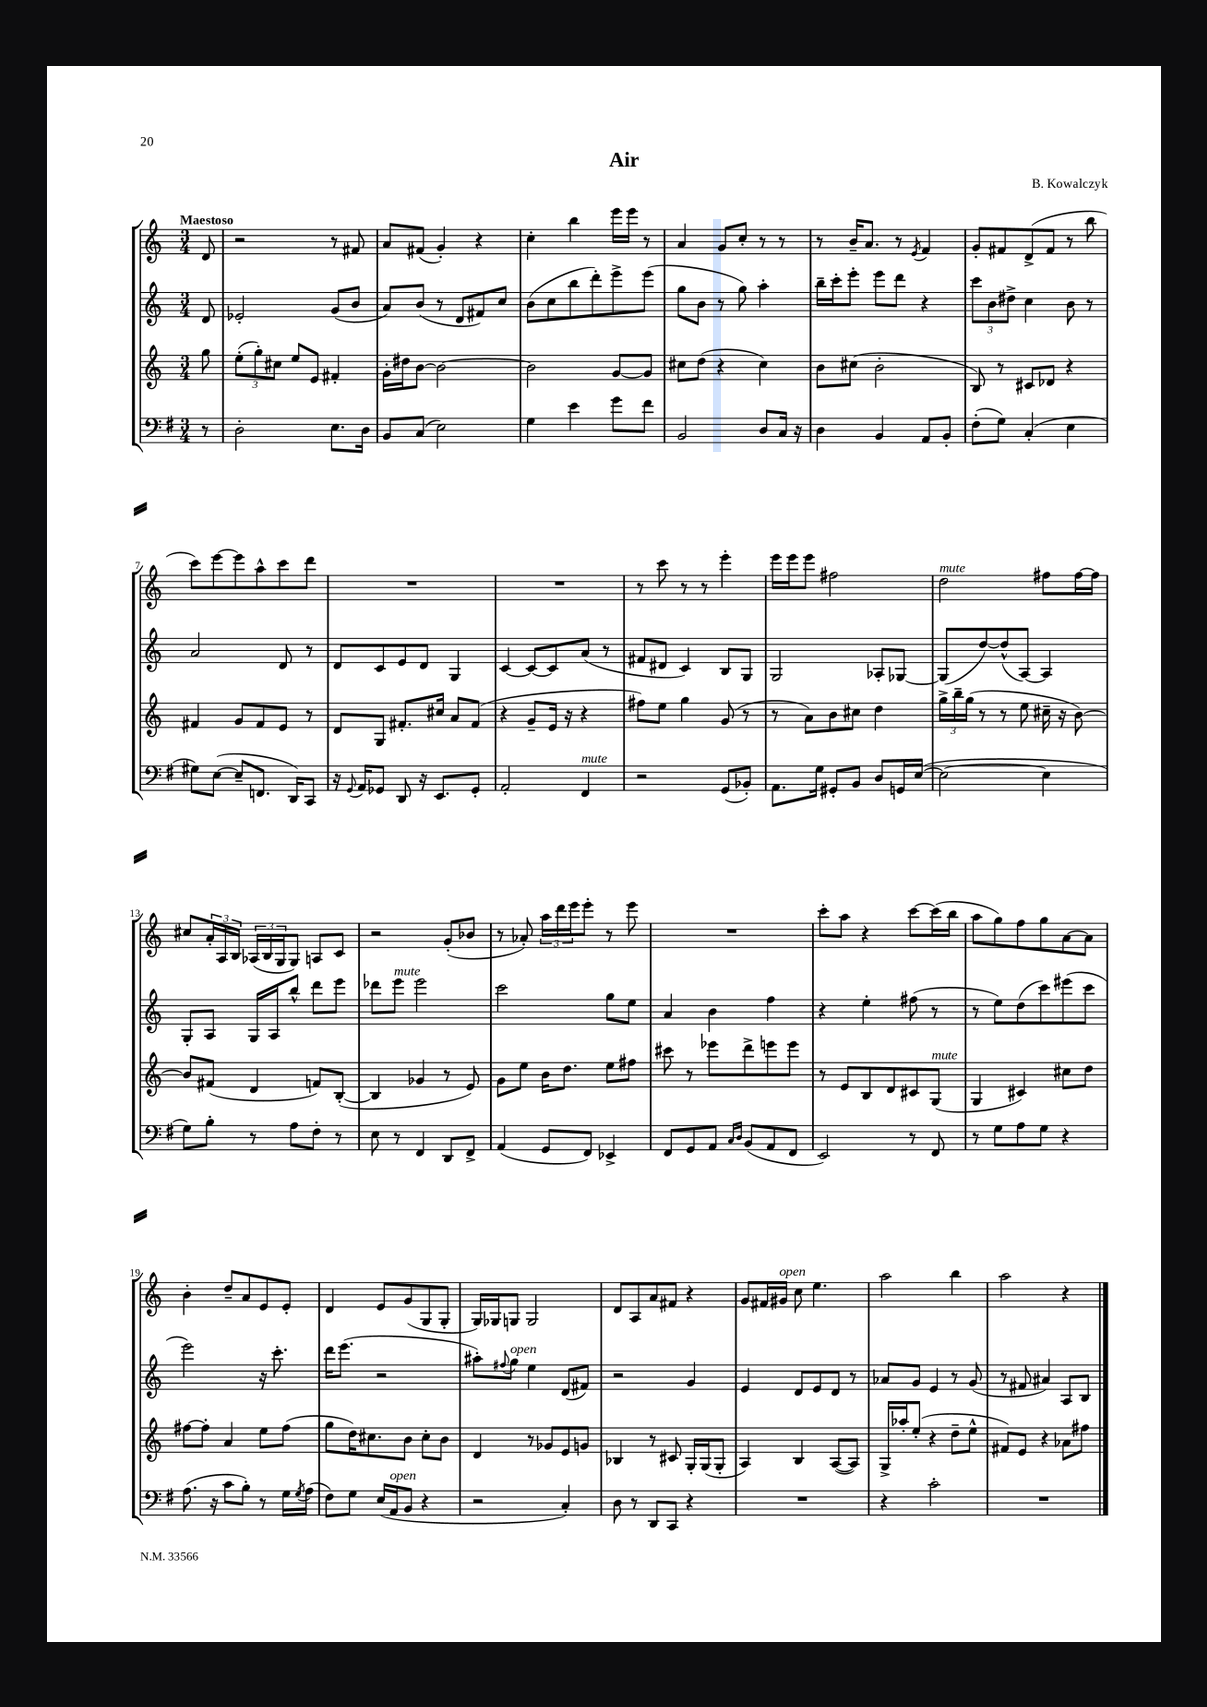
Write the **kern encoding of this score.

**kern	**kern	**kern	**kern
*part4	*part3	*part2	*part1
*staff4	*staff3	*staff2	*staff1
*clefF4	*clefG2	*clefG2	*clefG2
*k[f#]	*k[]	*k[]	*k[]
*M3/4	*M3/4	*M3/4	*M3/4
=	=	=	=
!	!	!	!LO:TX:a:B:t=Maestoso
8r	8gg\	8d/	8d/
=1	=1	=1	=1
2D'\	(12ee'\L	2e-X'/	2r
.	12gg'\)	.	.
.	12cc#X\J	.	.
.	8ee/L	.	.
.	8e/J	.	.
8.E\L	4f#X'/	(8g/L	8r
.	.	8b/J	8f#X/
16D\Jk	.	.	.
=2	=2	=2	=2
8BB/L	16g'\LL	8a/L)	8a/L
.	16dd#X\J	.	.
(8C/J	[8b\J	(8b/J	(8f#X/J
2E\)	2b\_	8r	4g'/)
.	.	8d/L	.
.	.	8f#X/)	4r
.	.	8cc/J	.
=3	=3	=3	=3
4G\	2b\]	(8b\L	4cc'\
.	.	8cc\	.
4e\	.	8bb\	4bb\
.	.	8ddd'\)	.
8g\L	[8g/L	8eee^\	16eee\LL
.	.	.	16eee\JJ
8f#\J	8g/J]	(8eee\J	8r
=4	=4	=4	=4
2BB/	8cc#X\L	8gg\L	4a/
.	(8dd\J	8b\J	.
.	4r	8r	8g/L
.	.	8gg\)	8cc'/J
8D/L	4cc#\)	4aa'\	8r
16C/Jk	.	.	8r
16r	.	.	.
=5	=5	=5	=5
4D\	8b\L	16bb~\LL	8r
.	.	16ccc'\J	.
.	(8cc#X\J	8eee'\J	16b~/KL
.	.	.	8.a/J
4BB/	2b'\	8eee\L	.
.	.	8ddd\J	8r
.	.	.	8qe/
8AA/L	.	4r	4f/
8BB'/J	.	.	.
=6	=6	=6	=6
(8F#'\L	8B/)	12ccc\L	8g'/L
.	.	12b\	.
8G\J)	8r	.	8f#X/
.	.	12dd#X^\J	.
(4C'/	8c#X/L	4cc\	(8d^/
.	8d-X/J	.	8f#/J
4E\	4r	8b\	8r
.	.	8r	8bb\
!!LO:LB:g=z
=7	=7	=7	=7
8G#X\L)	4f#X/	2a/	8ccc\L)
([8E\J	.	.	[8eee\
8E~/L]	8g/L	.	8eee\]
8.FFn/J	8f#/	.	8aa^^\
.	8e/J	8d/	8ccc\
16DD/KL)	.	.	.
8CC/J	8r	8r	8ddd\J
=8	=8	=8	=8
16r	8d/L	8d/L	2.r
8qqGG/	.	.	.
16AA/KL	.	.	.
8GG-X/J	8G/J	8c/	.
8DD/	8.f#X'/L	8e/	.
16r	.	8d/J	.
8.EE/L	16cc#X/Jk	.	.
.	8a/L	4G/	.
8GG-'/J	(8f#/J	.	.
=9	=9	=9	=9
2AA'/	4r	[4c/	2.r
.	8g~/L	8c/L_	.
.	16e/Jk	8c/]	.
.	16r	.	.
!LO:TX:a:i:t=mute	!	!	!
4FF#/	4r	(8a/J	.
.	.	8r	.
=10	=10	=10	=10
2r	8ff#X\L)	8f#X/L	8r
.	8ee\J	8d#X/J	8ccc\
.	4gg\	4c/)	8r
.	.	.	8r
(8GG/L	(8g/	8B/L	4eee'\
8BB-X'/J)	8r	8G/J	.
=11	=11	=11	=11
8.AA\L	8r	2G/	16eee\LL
.	.	.	16eee\J
.	8a\L)	.	8eee\J
16G\Jk	.	.	.
8GG#X'/L	8b\	.	2ff#X\
8BB/J	8cc#X\J	.	.
8D/L	4dd\	8A-X'/L	.
16GGn/L	.	[8G-X/J	.
([16E/JJ	.	.	.
=12	=12	=12	=12
!	!	!	!LO:TX:a:i:t=mute
2E\_	24gg^\LL	(8G-/L]	2dd\
.	24bb~\	.	.
.	(24gg\JJ	.	.
.	8r	[8dd/)	.
.	8r	(8dd^^/]	.
.	8ee\	[8A/J)	.
4E\]	16cc#X~\	4A/]	8ff#X\L
.	16r	.	.
.	[8b\)	.	[16ff#\L
.	.	.	16ff#\JJ]
!!LO:LB:g=z
=13	=13	=13	=13
8G\L)	8b/L]	8G'/L	8cc#X/L
8B'\J	(8f#X/J	8A/J	24a'/L
.	.	.	24A/
.	.	.	24B/JJ
8r	4d/	16G/LL	(24A-X/LL
.	.	.	24B/
.	.	16A/J	.
.	.	.	24G/J
8A\L	.	8bb^^/J	8G/J)
8F#'\J	8fn/L)	8ddd\L	8An/L
8r	([8B'/J	8eee\J	8c/J
=14	=14	=14	=14
8E\	4B/]	8ddd-X\L	2r
!	!	!LO:TX:a:i:t=mute	!
8r	.	8eee\J	.
4FF#/	4g-X/	2eee\	.
8DD/L	8r	.	(8g'/L
8FF#^/J	8e/)	.	8b-X/J
=15	=15	=15	=15
(4AA/	8g\L	2ccc\	8r
.	8ee\J	.	8a-X'/)
8GG/L	16b\KL	.	24aa\LL
.	.	.	24ddd\
.	8.dd\J	.	.
.	.	.	24eee\J
8FF#/J)	.	.	8eee'\J
4EE-X^/	8ee\L	8gg\L	8r
.	8ff#X\J	8ee\J	8eee\
=16	=16	=16	=16
8FF#/L	8ccc#X\	4a/	2.r
8GG/	8r	.	.
8AA/J	8eee-X\L	4b\	.
16qqC/LL	.	.	.
16qqD/JJ	.	.	.
(8BB/L	8ddd^\	.	.
8AA/	8eeen\	4ff\	.
8FF#/J	8eee\J	.	.
=17	=17	=17	=17
2EE/)	8r	4r	8ccc'\L
.	8e/L	.	8aa\J
.	8B/	4ee'\	4r
.	8d/	.	.
8r	8c#X/	(8ff#X\	[8ccc\L
!	!LO:TX:a:i:t=mute	!	!
8FF#/	(8G/J	8r	(16ccc\L]
.	.	.	16bb\JJ
=18	=18	=18	=18
8r	4G/	8r	8aa\L
8G\L	.	8ee\L)	8gg\)
8A\	4c#X/)	(8dd\	8ff\
8G\J	.	8ccc\)	8gg\
4r	8cc#X\L	(8eee#X\	[8a\
.	8dd\J	8ccc\J	8a\J]
!!LO:LB:g=z
=19	=19	=19	=19
(8.A\	[8ff#X\L	2eee\)	4b'\
.	8ff#'\J]	.	.
16r	.	.	.
8c\L	4a/	.	8dd~/L
8B'\J)	.	.	8a/
8r	8ee\L	16r	8e/
.	.	8.ccc'\	.
16G\LL	(8ff#\J	.	8e'/J
8qG/	.	.	.
(16A\JJ	.	.	.
=20	=20	=20	=20
8F#\L)	8gg\L	16ddd\KL	4d/
.	.	(8.eee\J	.
8G\J	16dd\K)	.	.
.	8.cc#X\	.	.
(16E/LL	.	2r	8e/L
!LO:TX:a:i:t=open	!	!	!
16AA/J	.	.	.
8BB/J	8b\J	.	(8g/
4r	8cc#'\L	.	8G/
.	8b\J	.	8G'/J
=21	=21	=21	=21
2r	4d/	8aa#X'\L)	16G/LL)
.	.	.	16G-X/J
.	.	8qqff#X/	.
!	!	!LO:TX:a:i:t=open	!
.	.	8gg\J	8Gn/J
.	8r	4ee\	2G/
.	8g-X/L	.	.
4C'/)	8e/	(8d/L	.
.	8gn/J	8f#X/J)	.
=22	=22	=22	=22
8D\	4B-X/	2r	8d/L
8r	.	.	8A/
8DD/L	8r	.	8a/
8CC/J	8c#X/	.	8f#X/J
4r	16G'/LL	4g/	4r
.	(16G/J	.	.
.	8G'/J	.	.
=23	=23	=23	=23
2.r	4A/)	4e/	8g/L
.	.	.	16f#X/L
!	!	!	!LO:TX:a:i:t=open
.	.	.	16g#X/JJ
.	4B/	8d/L	8cc\
.	.	8e/	4.ee\
.	([8A/L	8d/J	.
.	8A/J])	8r	.
=24	=24	=24	=24
4r	16G^/LL	8a-X/L	2aa\
.	16aa-X'/J	.	.
.	(8ee'/J	8g/J	.
2c'\	4r	4e/	.
.	8dd~\L	8r	4bb\
.	8ee^^\J	(8g/	.
=25	=25	=25	=25
2.r	8f#X/L)	8r	2aa\
.	8e/J	8f#X/	.
.	4r	4a#X/)	.
.	8a-X\L	8A/L	4r
.	8ff#X\J	8B/J	.
==	==	==	==
*-	*-	*-	*-
